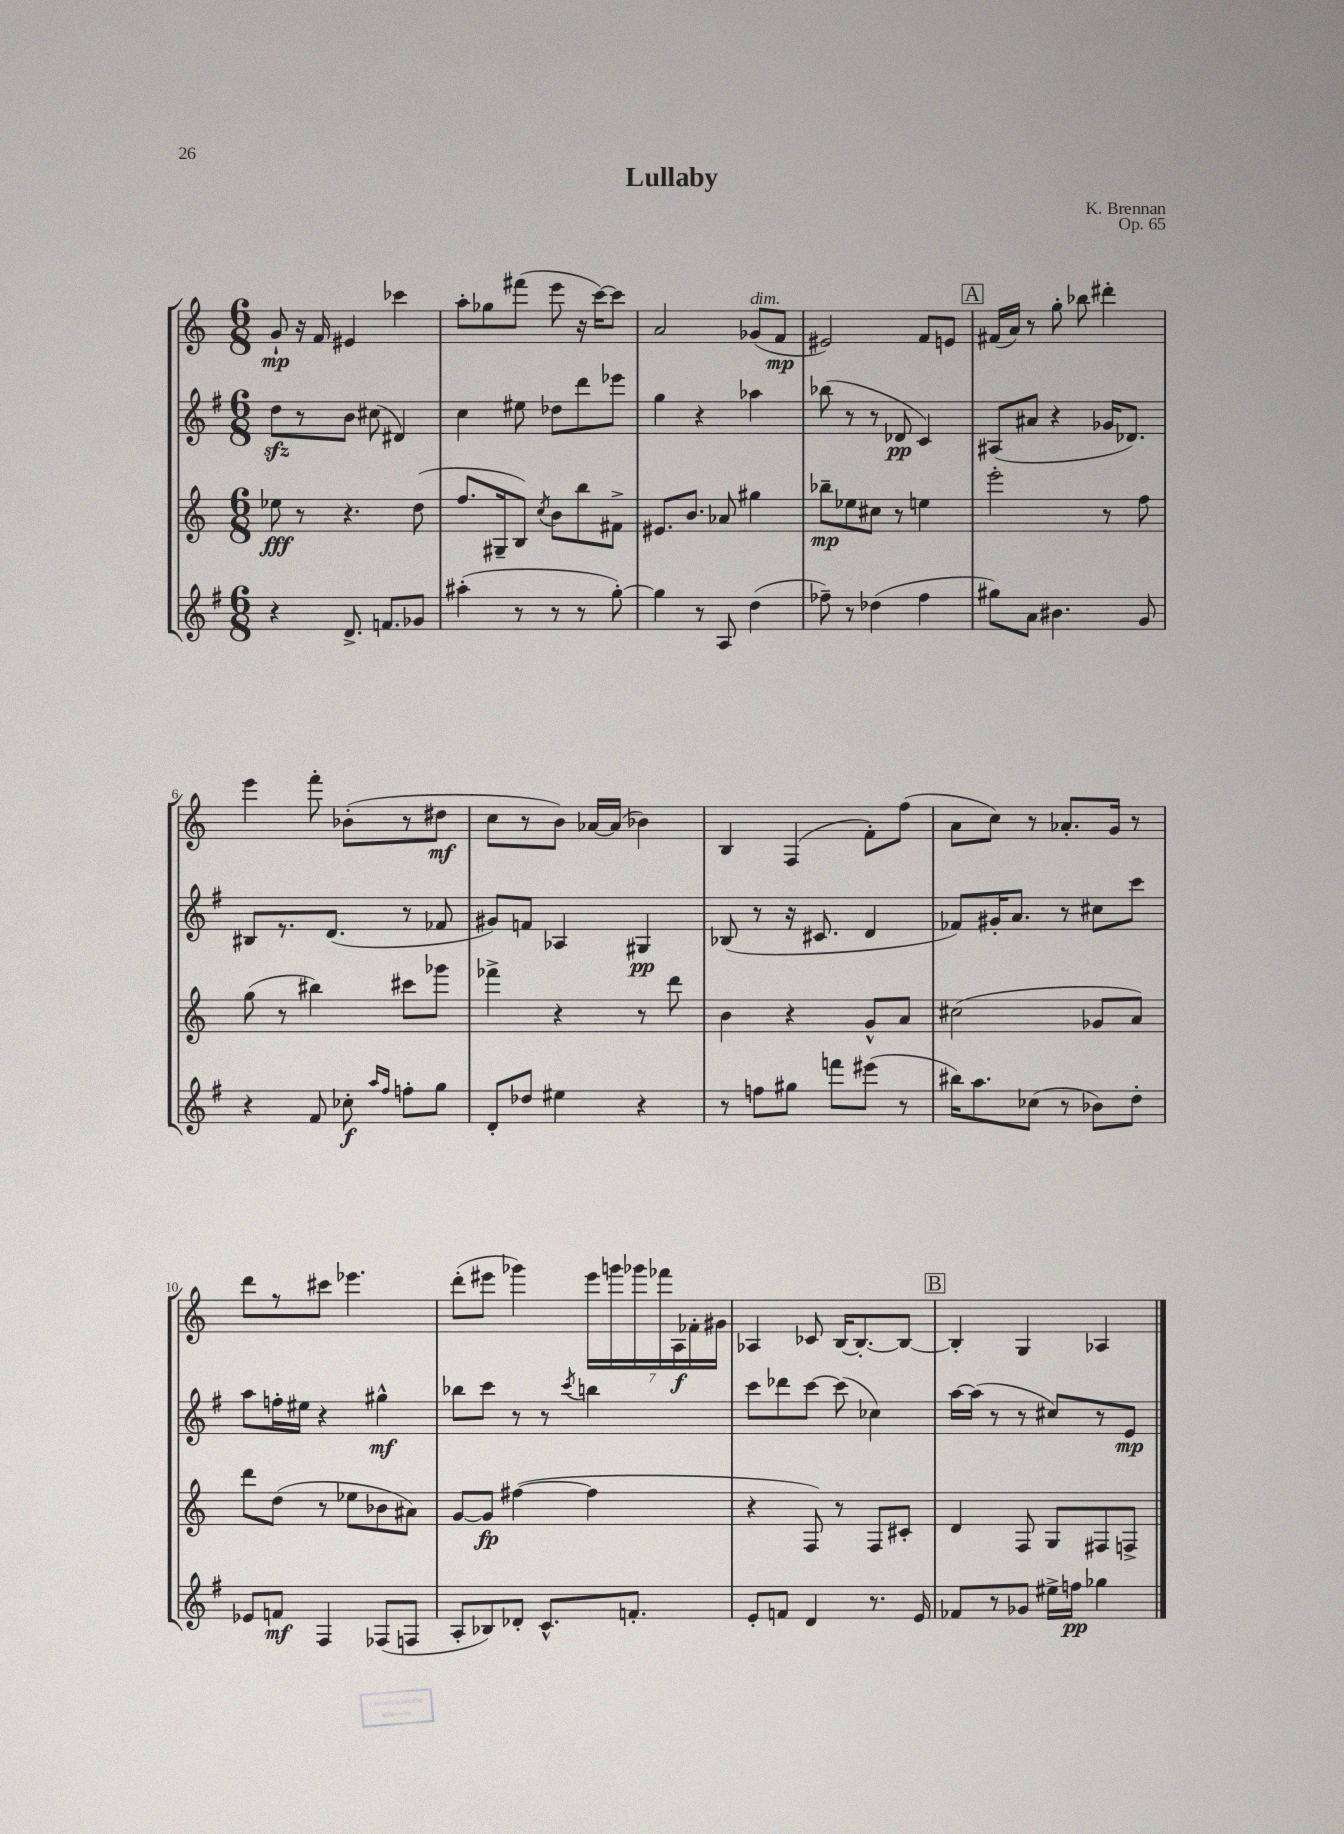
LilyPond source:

\header { title = "Lullaby" composer = "K. Brennan" opus = "Op. 65" }
<<
\new StaffGroup <<
\new Staff = "s0" {
    \clef treble \key c \major \numericTimeSignature \time 6/8
    \autoBeamOff g'8-!\mp r16 f'16 eis'4 ces'''4 |
    a''8[-. ges''8 fis'''8]( e'''8 r16 c'''16[~) c'''8] |
    a'2 ges'8[^\markup { \italic "dim." }( f'8]\mp |
    eis'2) f'8[ e'8] |
    \mark \markup { \box "A" } fis'16[( a'16]) r8 g''8-. bes''8 dis'''4-. |
    e'''4 f'''8-. bes'8[-.( r8 dis''8]\mf |
    c''8[ r8 b'8]) aes'16[~ aes'16]( bes'4) |
    b4 f4( f'8[-.) f''8]( |
    a'8[ c''8]) r8 aes'8.[-. g'16] r8 |
    d'''8[ r8 cis'''8] ees'''4. |
    d'''8[-.( eis'''8] ges'''4) \tuplet 7/4 { eis'''16[ g'''16 ges'''16 fes'''16 a16\f fes'16-. gis'16] } |
    aes4 ces'8 b16[~ b8.~-. b8]~ |
    \mark \markup { \box "B" } b4-. g4 aes4 \bar "|." |
}
\new Staff = "s1" {
    \clef treble \key g \major \numericTimeSignature \time 6/8
    \autoBeamOff d''8[\sfz r8 b'8] cis''8( dis'4) |
    c''4 eis''8 des''8[ d'''8 ees'''8] |
    g''4 r4 aes''4 |
    bes''8( r8 r8 des'8\pp c'4) |
    \mark \markup { \box "A" } ais8[( ais'8] r4 ges'16[ des'8.]) |
    bis8[ r8. d'8.]( r8 fes'8 |
    gis'8[) f'8] aes4 gis4\pp |
    bes8( r8 r16 cis'8. d'4 |
    fes'8[) gis'16-. a'8.] r8 cis''8[ c'''8] |
    a''8[ f''16-. eis''16] r4 gis''4-^\mf |
    bes''8[ c'''8] r8 r8 \acciaccatura { c'''8 } b''4 |
    c'''8[ des'''8 c'''8]~ c'''8( ces''4) |
    \mark \markup { \box "B" } a''16[~ a''16]( r8 r8 cis''8[) r8 e'8]\mp \bar "|." |
}
\new Staff = "s2" {
    \clef treble \key c \major \numericTimeSignature \time 6/8
    \autoBeamOff ees''8\fff r8 r4. d''8( |
    f''8.[ gis16-- b8]) \acciaccatura { c''8 } b'8[ b''8 fis'8]-> |
    eis'8.[ b'8.] aes'8 gis''4 |
    bes''8[--\mp ees''8 cis''8] r8 e''4 |
    \mark \markup { \box "A" } e'''2-. r8 f''8 |
    g''8( r8 bis''4) cis'''8[ ges'''8] |
    fes'''4-> r4 r8 d'''8 |
    b'4 r4 g'8[-^ a'8] |
    cis''2( ges'8[ a'8]) |
    d'''8[ d''8]( r8 ees''8[ bes'8 ais'8]) |
    g'8[~ g'8]\fp fis''4~( fis''4 |
    r4 f8) r8 f8[ cis'8]-. |
    \mark \markup { \box "B" } d'4 f8 g8[ fis8 f8]-> \bar "|." |
}
\new Staff = "s3" {
    \clef treble \key g \major \numericTimeSignature \time 6/8
    \autoBeamOff r4 d'8.-> f'8.[ ges'8] |
    ais''4-.( r8 r8 r8 g''8~-.) |
    g''4 r8 a8 d''4( |
    fes''8--) r8 des''4( fes''4 |
    \mark \markup { \box "A" } gis''8[) a'8] bis'4. g'8 |
    r4 fis'8 ces''8-.\f \grace { a''16[ fis''16] } f''8[-. g''8] |
    d'8[-. des''8] eis''4 r4 |
    r8 f''8[ gis''8] f'''8[ eis'''8]( r8 |
    bis''16[) a''8. ces''8]( r8 bes'8[) d''8]-. |
    ees'8[ f'8]\mf fis4 fes8[( f8] |
    a8[-. bes8) des'8]-. c'8.[-^ f'8.]-. |
    e'8[-. f'8] d'4 r8. e'16 |
    \mark \markup { \box "B" } fes'8[ r8 ges'8] eis''16[-> f''16]\pp ges''4 \bar "|." |
}
>>
>>
